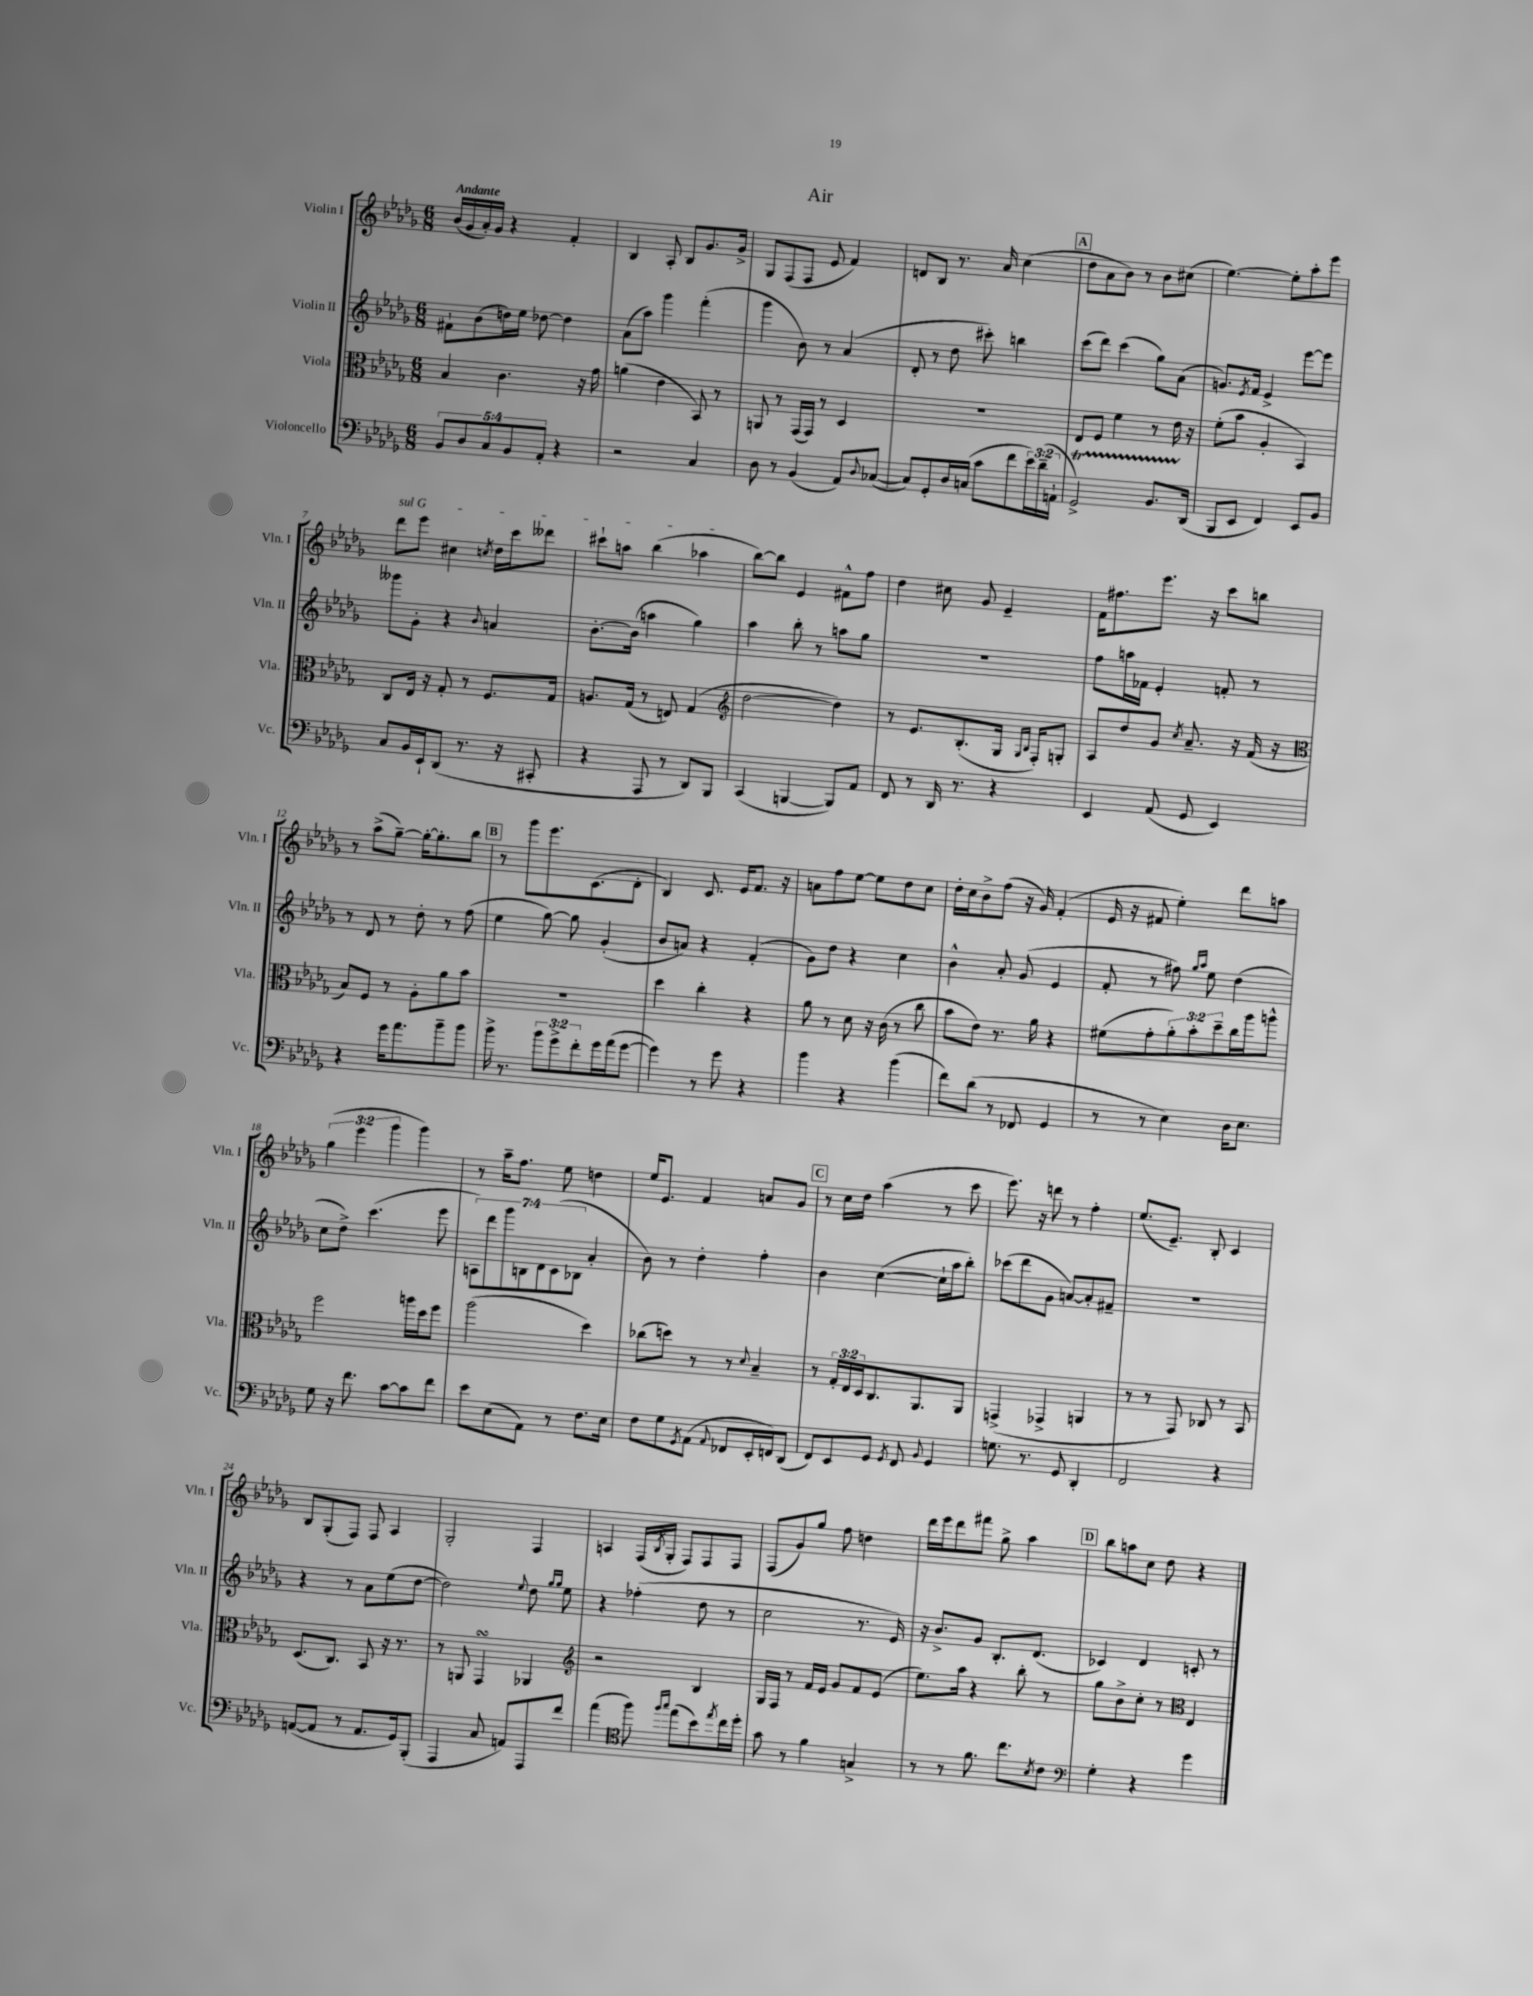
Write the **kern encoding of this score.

**kern	**kern	**kern	**kern
*part4	*part3	*part2	*part1
*staff4	*staff3	*staff2	*staff1
*I"Violoncello	*I"Viola	*I"Violin II	*I"Violin I
*I'Vc.	*I'Vla.	*I'Vln. II	*I'Vln. I
*clefF4	*clefC3	*clefG2	*clefG2
*k[b-e-a-d-g-]	*k[b-e-a-d-g-]	*k[b-e-a-d-g-]	*k[b-e-a-d-g-]
*M6/8	*M6/8	*M6/8	*M6/8
=1	=1	=1	=1
!	!	!	!LO:TX:a:B:t=Andante
10BB-/L	4B-/	8f#X`\L	(16b-/LL
.	.	.	16g-/
10D-/	.	.	.
.	.	(8b-\	16a-'/)
.	.	.	16g-/JJ
10C/	.	.	.
.	4.c\	16ddn\L)	4r
10BB-/	.	.	.
.	.	16ee-\JJ	.
.	.	[8dd-X\	.
10AA-'/J	.	.	.
4r	.	4dd-\]	4f'/
.	16r	.	.
.	16g-\	.	.
=2	=2	=2	=2
2r	(4an\	(8a-\L	4B-/
.	.	8aa-\J)	.
.	4e-\	4ggg-\	8A-'/
.	.	.	8B-/L
4C/	8BB-/)	(4fff'\	8.g-/
.	8r	.	.
.	.	.	16g-^/Jk
=3	=3	=3	=3
8D-\	8AAn/	4ggg-\	8G-/L
8r	8r	.	(8F/
(4BB-/	(16GG-/LL	8b-\)	8F/J
.	16GG-/JJ)	.	.
.	8r	8r	8e-/
8AA-/L)	4D-/	(4a-/	4f/)
8qqD-/	.	.	.
([8C-X/J	.	.	.
=4	=4	=4	=4
8C-/L])	2.r	8d-'/	8dn/L
8GG-'/	.	8r	8B-/J
16D-/L	.	8dd-\	8.r
(16Cn/JJ	.	.	.
8c\L	.	8ccc#X'\)	.
.	.	.	16a-/
8f\	.	4bbn\	(4cc\
24e-\L)	.	.	.
(24d-~\	.	.	.
24AAn`\JJ	.	.	.
!!LO:REH:place=s1:t=A
=5	=5	=5	=5
2GG-T^/)	8E-/L	(8ccc\L	8dd-\L
.	8F/J	8ddd-\J)	8a-\
.	4f\	(4ccc\	8b-\J)
.	.	.	8r
8.BB-TTT/L	8r	8gg-\L)	8b-\L
.	16e-\	(8a-\J	(8cc#X\J
(16DD-/Jk	16r	.	.
=6	=6	=6	=6
8BBB-/L	(8f'\L	8.gn/L)	[4.ee-\)
8EE-/J	8b-\J	.	.
.	.	8qe-/	.
.	.	16f/Jk	.
4FF/)	4A-'/	4e-^/	.
.	.	.	8ee-'\L]
8EE-/L	4BB-/)	[8eee-\L	8aa-'\
8BB-/J	.	8eee-\J]	8eee-\J
!!LO:LB:g=z
=7	=7	=7	=7
!	!	!	!LO:TX:a:i:t=sul G
8C/L	8C/L	8ggg--X\L	8ddd-\L
16BB-/L	16E-/Jk	8g-'\J	8eee-\J
16EE-`/J	16r	.	.
(8DD-/J	8G-'/	4r	4cc#X\
8.r	8r	.	.
.	.	8qqb-/	8qccn/
.	8.F/L	4an/	16dd-\LL
16r	.	.	16ccc\J
8CC#X'/	.	.	8ddd--X\J
.	16G-/Jk	.	.
=8	=8	=8	=8
4r	8.An/L	[8.b-'\L	8ccc#X`\L
.	.	.	8aan\J
.	(16G-/Jk	(16b-\Jk]	.
8AAA-/	8r	4aan\	(4bb-\
8r	8En/)	.	.
8DD-/L)	(4G-/	4gg-\)	4aa-X\
8BBB-/J	.	.	.
=9	=9	=9	=9
*	*clefG2	*	*
(4CC/	[2dd-\	4aa-\	[8bb-\L)
.	.	.	8bb-\J]
[4BBBn/	.	8bb-'\	4e-/
.	.	8r	.
8BBB/L])	4dd-\])	8aan\L	8f#X^^\L
8AA-/J	.	8gg-\J	8ff\J
=10	=10	=10	=10
8FF/	8r	2.r	4dd-\
8r	8.e-/L	.	.
16DD-/	.	.	8cc#X\
8.r	(8.B-'/	.	.
.	.	.	8g-/
4r	16G-/Jk	.	4e-~/
.	16qqG-/LL	.	.
.	16qqB-/JJ	.	.
.	16F'/KL)	.	.
.	8Gn'/J	.	.
=11	=11	=11	=11
4EE-/	8A-/L	8ff\L	16f\KL
.	.	.	8.ff#X\
.	8dd-/	16aan\L	.
.	.	16f-X\JJ	.
(8AA-/	8g-/J	4e-'/	8.eee-\J
.	8qcc/	.	.
8GG-/	8.a-~/	.	.
.	.	.	16r
4EE-/)	.	8fn'/	8ccc\L
.	16r	.	.
.	(16f/	8r	8bbn\J
.	16r	.	.
!!LO:LB:g=z
=12	=12	=12	=12
*	*clefC3	*	*
4r	8B-/L)	8r	8r
.	8F/J	8d-/	(8aa-^\L
16g-\KL	8r	8r	[8gg-~\J)
8.a-\	.	.	.
.	8A-'\L	8dd-'\	16gg-'\KL_
.	.	.	8.gg-'\]
8b-~\	8a-\	8r	.
8b-\J	8b-\J	(8ff\	8bb-\J
!!LO:REH:place=s1:t=B
=13	=13	=13	=13
16b-^\	2.r	4ee-\	8r
8.r	.	.	.
.	.	.	8ggg-\L
12b-\L	.	[8gg-\)	8.eee-\
12g-^\	.	.	.
.	.	8gg-\]	.
12f'\	.	.	.
.	.	.	(8.c\
16g-\L	.	(4g-'/	.
(16a-\J	.	.	.
[8g-\J	.	.	8d-'\J
=14	=14	=14	=14
4g-\])	4dd-\	8b-/L	4B-/)
.	.	8an/J)	.
8r	4cc'\	4r	8.c/
8g-\	.	.	.
.	.	.	16e-/KL
4r	4r	(4f'/	8.f/J
.	.	.	16r
=15	=15	=15	=15
4b-\	8a-\	8g-\L)	8an\L
.	8r	8dd-\J	8ff\
4r	8d-\	4r	[8ee-\J
.	16r	.	8ee-\L]
.	(16c\	.	.
(4b-\	8r	4cc\	8dd-\
.	8cc\	.	8cc\J
=16	=16	=16	=16
8f\L)	8b-\L	4b-^^\	16dd-'\LL
.	.	.	16cc\J
(8d-\J	8e-\J)	.	8b-^\
8r	8.r	8a-'/	(8ff\J
8FF-X/	.	(8g-/	16r
.	16a-\	.	16g-/)
4GG-/	4r	4e-/	(4f'/
=17	=17	=17	=17
8r	(8f#X\L	8f'/	16e-/
.	.	.	16r
8r	8g-'\	8r	8f#X/
4E-\)	12a-'\)	8ff#X\)	4ee-'\)
.	12b-'\	.	.
.	.	16qqgg-/LL	.
.	.	16qqaa-/JJ	.
.	.	8ee-\	.
.	12dd-~\	.	.
16D-\KL	16cc\L	(4dd-\	8ddd-\L
8.E-\J	16aa-\J	.	.
.	8aan^^\J	.	8aan\J
!!LO:LB:g=z
=18	=18	=18	=18
8G-\	2ff\	8cc\L	(6gg-\
16r	.	8dd-^\J)	.
.	.	.	6eee-\
8.f\	.	.	.
.	.	(4.ccc\	.
.	.	.	6ggg-\
[8c\L	.	.	.
8c\]	16aan\LL	.	4ggg-\)
.	16dd-\J	.	.
8f\J	8ff\J	8eee-\	.
=19	=19	=19	=19
8e-\L	(2aa-\	14An\L)	8r
.	.	14ddd-\	.
(8E-\	.	.	16aa-~\KL
.	.	14ggg-\	.
.	.	.	8.ff\J
.	.	14Bn\	.
8AA-\J)	.	.	.
.	.	14d-\	.
.	.	(14c\	.
8r	.	.	8ee-\
.	.	14B-X\J	.
8.F\L	4dd-\)	4a-'/	4ddn\
16E-\Jk	.	.	.
=20	=20	=20	=20
8F\L	(8cc-X\L	8b-\)	16ee-/KL
.	.	.	8.e-/J
8G-\	8ddn\J)	8r	.
8qGG-/	.	.	.
(8AA-\J	8r	4dd-'\	4f/
8qqAA-/	.	.	.
8FF-X/L	8r	.	.
.	8qqd-/	.	.
16EE-'/L	4B-~/	4ff'\	8an/L
16FFn/J)	.	.	.
(8DD-/J	.	.	8g-/J
!!LO:REH:place=s1:t=C
=21	=21	=21	=21
8FF/L)	8r	4b-\	8r
8EE-/	24G-'/LL	.	16cc\LL
.	24E-/	.	.
.	.	.	16dd-\JJ
.	24D-/J	.	.
8GG-/J	8.C/	([4cc\	(4aa-\
8qGG-/	.	.	.
8FF/	.	.	.
.	8.AA-/	.	.
8qqBB-/	.	.	.
4GG-/	.	16cc`\LL]	8r
.	.	16aa-\J	.
.	8AA-/J	8bb-'\J)	8ccc\
=22	=22	=22	=22
8.Gn\	(4GGn^/	(8ccc-X\L	8.eee-\)
.	.	8ddd-\	.
8.r	.	.	16r
.	4GG-X^/	8g-\J	8dddn\
8GG-/	.	[8an/L)	8r
4DD-'/	4AAn/	8a'/]	4ff'\
.	.	8f#X~/J	.
=23	=23	=23	=23
2FF/	8r	2.r	(8.ee-/L
.	8r	.	.
.	.	.	8.e-~/J)
.	8GG-/)	.	.
.	8C-X/	.	8B-'/
4r	8r	.	4c/
.	8BB-/	.	.
!!LO:LB:g=z
=24	=24	=24	=24
([8AAn/L	(8.D-/L	4r	8B-/L
8AA/J]	.	.	(8G-'/
.	8.C/J)	.	.
8r	.	8r	8F/J)
8.AA/L	8BB-/	8a-\L	8F/
.	16r	(8ee-\	4A-/
16GG-/k)	8.r	.	.
(8BBB-'/J	.	[8dd-\J	.
=25	=25	=25	=25
4AAA-/	8r	2dd-\])	2G-'/
.	8AAn/	.	.
8C/	4GG-sSSs/	.	.
8AAn/L)	.	.	.
.	.	8qqee-/	.
8AAA-/	4AA-X/	8dd-\	4F/
.	.	16qqgg-/LL	.
.	.	16qqgg-/JJ	.
8f/J	.	8ee-\	.
=26	=26	=26	=26
*	*clefG2	*	*
(4a-\	2r	4r	4An/
*clefC4	*	*	*
8ff\)	.	(4ff-X'\	(16F/LL
.	.	.	8qB-/
.	.	.	16G-'/JJ
16qqff/LL	.	.	.
16qqgg-/JJ	.	.	.
(8ee-\L	.	.	8F/L)
8b-\)	4B-/	8dd-\	8F/
8qee-/	.	.	.
16cc\L	.	8r	8F/J
16dd-'\JJ	.	.	.
=27	=27	=27	=27
8g-\	16G-/LL	2cc\	(8F/L
.	16F/JJ	.	.
8r	8r	.	8g-/)
4f\	16f/LL	.	8gg-/J
.	16e-/JJ	.	.
.	8g-/L	.	8ff\
4Gn^/	8f/	8.r	4ddn\
.	(8e-/J	.	.
.	.	16e-/)	.
=28	=28	=28	=28
8r	8.ee-\L)	16r	16ddd-\LL
.	.	8.b-^/L	16eee-\J
8r	.	.	8ddd-\
.	16aa-\Jk	.	.
8.f\	4r	8g-/J	8fff#X\J
.	.	8.B-'/L	8gg-^\
8.cc\L	.	.	.
.	8bb-'\	.	4aa-\
.	.	(8.d-/J	.
8qB-/	.	.	.
8c\J	8r	.	.
!!LO:REH:place=s1:t=D
=29	=29	=29	=29
*clefF4	*	*	*
4G-'\	8gg-\L	4c-X/)	8bb-\L
.	8b-^\	.	8aan\
4r	8cc'\J	4d-/	8cc\J
.	8r	.	8dd-\
*	*clefC3	*	*
4g-\	4E-/	8cn'/	4r
.	.	8r	.
==	==	==	==
*-	*-	*-	*-
